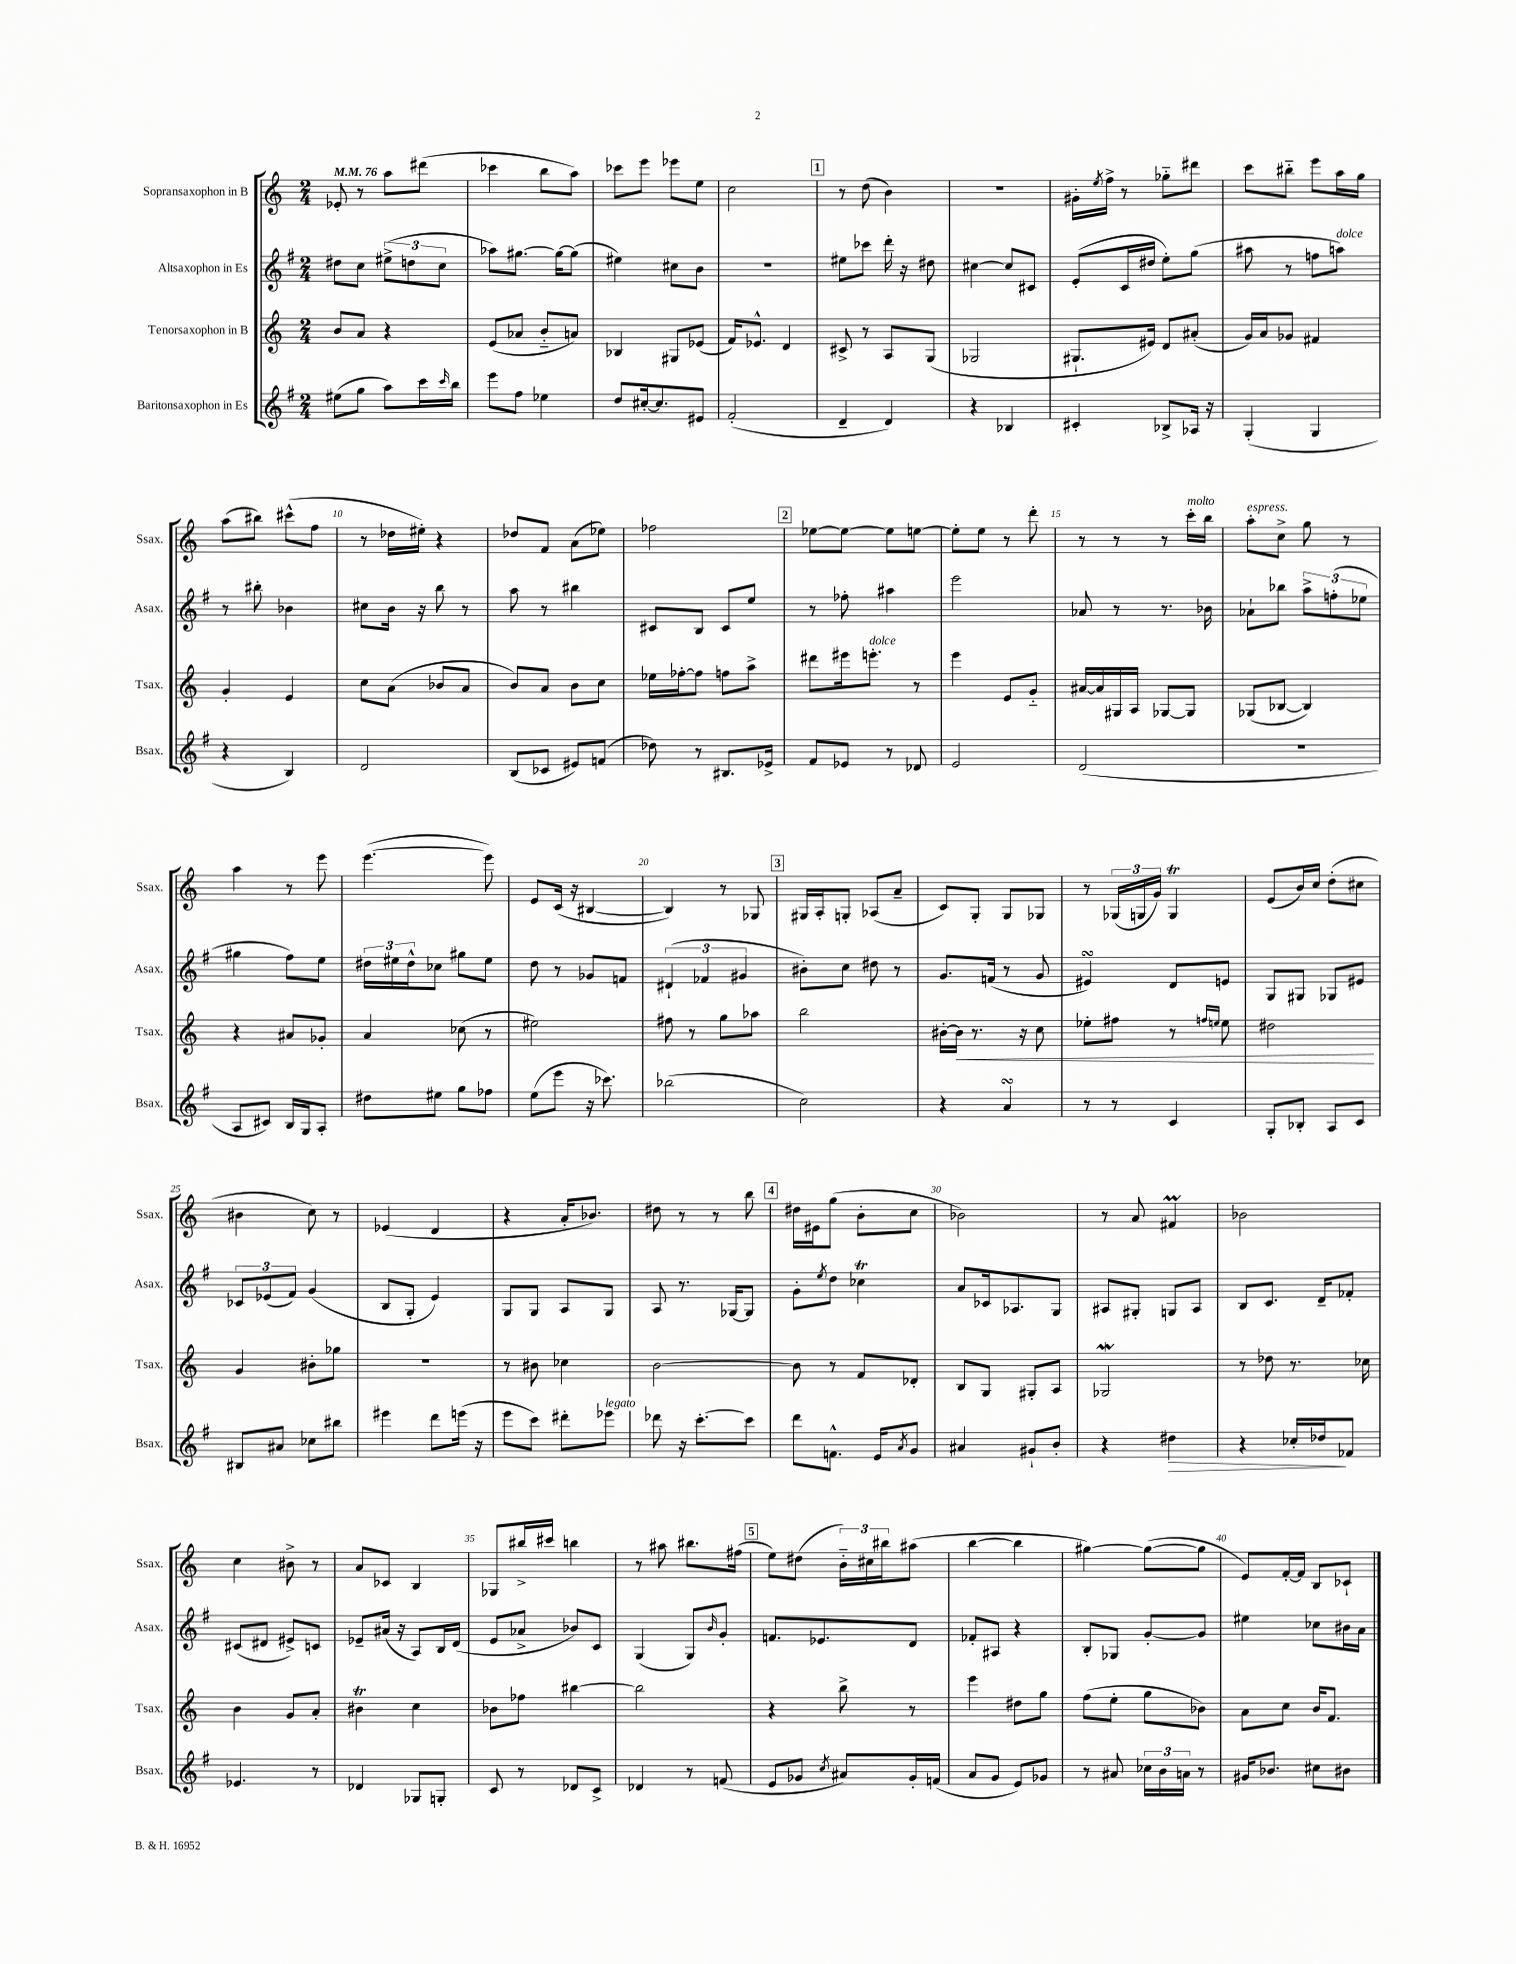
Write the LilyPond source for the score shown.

<<
\new StaffGroup <<
\new Staff = "s0" \with { instrumentName = "Sopransaxophon in B" shortInstrumentName = "Ssax." } {
    \clef treble \key c \major \numericTimeSignature \time 2/4 \tempo 4 = 76
    ees'8-. r8 a''8 dis'''8( |
    ces'''4 b''8 a''8) |
    ces'''8 e'''8 ees'''8 e''8 |
    c''2 |
    \mark \markup { \box "1" } r8 d''8( b'4) |
    r2 |
    gis'16-. \acciaccatura { e''8 } f''16-> r8 ges''8-_ dis'''8 |
    c'''8 bis''8-_ e'''8 a''16 g''16 |
    a''8( bis''8) cis'''8-^( f''8 |
    r8 des''16 eis''16-.) r4 |
    des''8 f'8 a'8( ees''8) |
    fes''2 |
    \mark \markup { \box "2" } ees''8~ ees''8~ ees''8 e''8~ |
    e''8-. e''8 r8 d'''8-. |
    r8 r8 r8 c'''16-.^\markup { \italic "molto" } b''16 |
    a''8-.^\markup { \italic "espress." } c''8-> g''8 r8 |
    a''4 r8 e'''8 |
    e'''4.~( e'''8) |
    e'8 c'16( r16 bis4~ |
    bis4) r8 ges8 |
    \mark \markup { \box "3" } gis16 a16-. g8-. aes8( a'8-- |
    c'8) g8-. g8 ges8 |
    r8 \tuplet 3/2 { ges16( g16 g'16) } g4\trill |
    e'8( b'16) c''16 d''8-.( cis''8 |
    bis'4 c''8) r8 |
    ees'4( d'4 |
    r4 a'16-. bes'8.) |
    dis''8 r8 r8 b''8 |
    \mark \markup { \box "4" } dis''16 eis'16 g''8( b'8-. c''8 |
    bes'2) |
    r8 a'8 fis'4\prall |
    bes'2 |
    c''4 bis'8-> r8 |
    a'8 ces'8 b4 |
    ges8 bis''16-> cis'''16 b''4 |
    r8 ais''8 bis''8. fis''16( |
    \mark \markup { \box "5" } e''8) dis''8( \tuplet 3/2 { b'16-_) cis''16 bis''16 } ais''8( |
    b''4~ b''4 |
    gis''4~) gis''8~( gis''8 |
    e'8) f'16~-. f'16 b8 ces'8-! \bar "|." |
}
\new Staff = "s1" \with { instrumentName = "Altsaxophon in Es" shortInstrumentName = "Asax." } {
    \clef treble \key g \major \numericTimeSignature \time 2/4
    dis''8 c''8 \tuplet 3/2 { eis''8->( d''8 c''8 } |
    aes''8) gis''8.~ gis''16~ gis''8( |
    eis''4) cis''8 b'8 |
    r2 |
    \mark \markup { \box "1" } eis''8 ces'''8 d'''16-. r16 dis''8 |
    cis''4~ cis''8 cis'8 |
    e'8-.( c'16 dis''16 e''8-.) g''8( |
    ais''8 r8 f''8 a''8^\markup { \italic "dolce" }) |
    r8 bis''8-. bes'4 |
    cis''8 b'16 r16 b''8 r8 |
    a''8 r8 bis''4 |
    cis'8 b8 cis'8 e''8 |
    \mark \markup { \box "2" } r8 fes''8-. ais''4 |
    e'''2 |
    aes'8 r8 r8. bes'16 |
    aes'8-! bes''8 \tuplet 3/2 { a''8-> f''8-.( ees''8 } |
    gis''4 fis''8) e''8 |
    \tuplet 3/2 { dis''16 eis''16 dis''16-^ } ces''8 gis''8 eis''8 |
    d''8 r8 ges'8 f'8 |
    \tuplet 3/2 { dis'4-!( fes'4 gis'4 } |
    \mark \markup { \box "3" } bis'8-.) c''8 dis''8 r8 |
    g'8. f'16( r8 g'8 |
    eis'4\turn) d'8 e'8 |
    g8 gis8 ges8 eis'8 |
    \tuplet 3/2 { ces'8 ees'8( fis'8) } g'4( |
    b8 g8-. e'4) |
    g8 g8 a8 g8 |
    a8 r8. ges16~ ges8 |
    \mark \markup { \box "4" } g'8-. \acciaccatura { e''8 } d''8 ces''4\trill |
    a'8 ces'16 aes8. g8 |
    ais8 gis8-. g8 ais8 |
    b8 c'8. d'16-- fes'8-. |
    cis'8( dis'8 eis'8->) c'8 |
    ees'8-- ais'16( r16 a8) b16 d'16( |
    e'8 aes'8-> bes'8) c'8 |
    g4( g8) \grace { b'16 } g'8-. |
    \mark \markup { \box "5" } f'8. ees'8. d'8 |
    fes'8-. ais8 r4 |
    b8-. ges8 g'8~-. g'8 |
    eis''4 ces''8 bis'16 a'16 \bar "|." |
}
\new Staff = "s2" \with { instrumentName = "Tenorsaxophon in B" shortInstrumentName = "Tsax." } {
    \clef treble \key c \major \numericTimeSignature \time 2/4
    b'8 a'8 r4 |
    e'8( aes'8 b'8-_ a'8) |
    bes4 gis8 ees'8( |
    f'16) ees'8.-^ d'4 |
    \mark \markup { \box "1" } cis'8-> r8 a8 g8( |
    ges2 |
    gis8.-! eis'16) d'8 ais'8-.( |
    g'16) a'16 ges'8 fis'4 |
    g'4-. e'4 |
    c''8 a'8( bes'8 a'8 |
    b'8) a'8 b'8 c''8 |
    ees''16 fes''16~-. fes''8 f''8 a''8-> |
    \mark \markup { \box "2" } dis'''8 eis'''16 e'''8.-.^\markup { \italic "dolce" } r8 |
    e'''4 e'8 g'8-_ |
    ais'16~ ais'16 gis16 a16 ges8~ ges8 |
    ges8( bes8~ bes4) |
    r4 ais'8 ges'8-. |
    a'4 ces''8( r8 |
    eis''2) |
    fis''8 r8 g''8 aes''8 |
    \mark \markup { \box "3" } b''2 |
    bis'16~-. bis'16\< r8. r16 c''8 |
    ees''8-. fis''8 r8 \grace { f''16 e''16 } e''8 |
    dis''2\! |
    g'4 bis'8-. ges''8 |
    r2 |
    r8 bis'8 ces''4 |
    b'2~ |
    \mark \markup { \box "4" } b'8 r8 f'8 des'8-. |
    b8 g8 gis8-. a8 |
    ges2\mordent |
    r8 des''8 r8. ces''16 |
    b'4 g'8 a'8-. |
    bis'4\trill c''4 |
    bes'8 fes''8 bis''4~ |
    bis''2 |
    \mark \markup { \box "5" } r4 b''8-> r8 |
    e'''4 dis''8 g''8 |
    f''8( e''8-. g''8 bes'8) |
    a'8 c''8 b'16 f'8. \bar "|." |
}
\new Staff = "s3" \with { instrumentName = "Baritonsaxophon in Es" shortInstrumentName = "Bsax." } {
    \clef treble \key g \major \numericTimeSignature \time 2/4
    eis''8( g''8 a''8) c'''16 \grace { c'''16 } b''16 |
    e'''8 fis''8 ees''4 |
    d''8 cis''16~-. cis''8. eis'8 |
    fis'2-.( |
    \mark \markup { \box "1" } d'4-- d'4) |
    r4 bes4 |
    cis'4-. bes8-> aes16 r16 |
    g4-.( g4 |
    r4 b4) |
    d'2 |
    b8( ces'8 eis'8) f'8( |
    des''8) r8 bis8. ees'16-> |
    \mark \markup { \box "2" } fis'8 ees'8 r8 des'8 |
    e'2 |
    d'2( |
    r2 |
    a8 cis'8) b16 g16 a8-. |
    dis''8 eis''8 g''8 fes''8 |
    e''8( e'''8 r16 ces'''8.) |
    bes''2( |
    \mark \markup { \box "3" } c''2) |
    r4 a'4\turn |
    r8 r8 c'4 |
    g8-. bes8-. a8 c'8 |
    bis8 ais'8 ces''8 bis''8 |
    eis'''4 d'''8 e'''16( r16 |
    e'''8 c'''8) dis'''8-. ees'''8^\markup { \italic "legato" } |
    des'''8 r16 c'''8.~-. c'''8 |
    \mark \markup { \box "4" } d'''8 f'8.-^ e'16 \acciaccatura { a'8 } g'8 |
    ais'4 gis'8-! b'8-. |
    r4 dis''4\> |
    r4 ces''16-. des''16\! fes'8 |
    ees'4. r8 |
    des'4 ges8 g8-. |
    c'8 r8 des'8 c'8-> |
    des'4 r8 f'8( |
    \mark \markup { \box "5" } e'8 ges'8 \acciaccatura { c''8 } ais'8) ges'16-. f'16( |
    a'8 g'8 e'8) ges'8 |
    r8 ais'8 \tuplet 3/2 { ces''16 b'16 a'16 } r8 |
    gis'16 bes'8. cis''8 bis'8 \bar "|." |
}
>>
>>
\layout { \context { \Score \override BarNumber.break-visibility = ##(#f #t #t) barNumberVisibility = #(every-nth-bar-number-visible 5) } }
